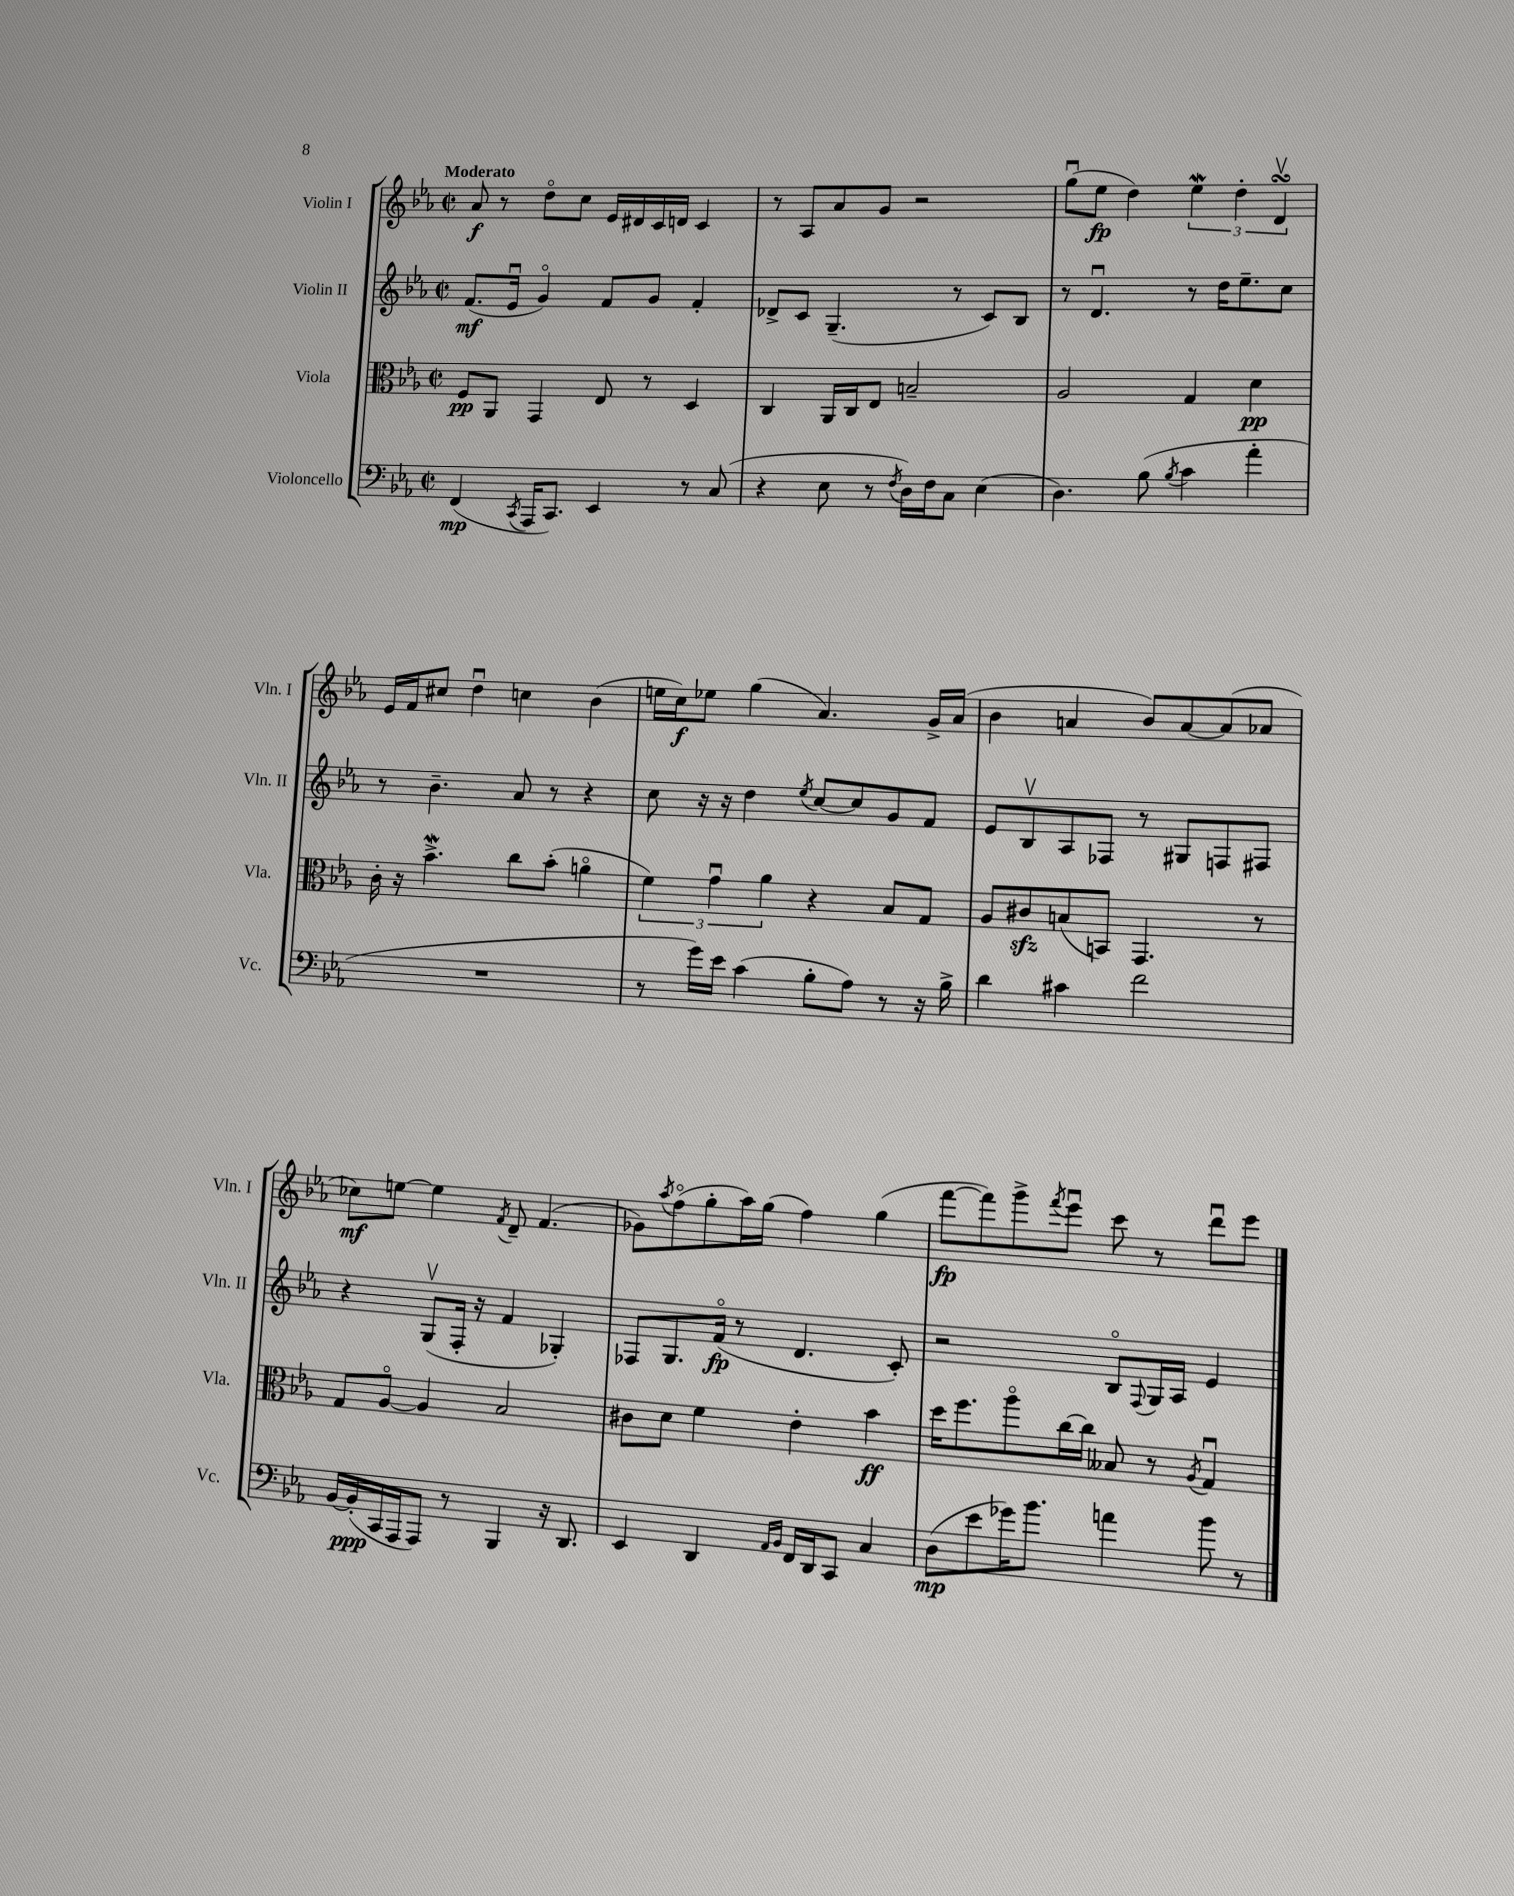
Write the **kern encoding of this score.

**kern	**kern	**kern	**kern
*staff4	*staff3	*staff2	*staff1
*clefF4	*clefC3	*clefG2	*clefG2
*k[b-e-a-]	*k[b-e-a-]	*k[b-e-a-]	*k[b-e-a-]
*M2/2	*M2/2	*M2/2	*M2/2
*met(c|)	*met(c|)	*met(c|)	*met(c|)
(4FF/	8F/L	(8.f/L	8a-/
.	8AA-/J	.	8r
.	.	16e-u/Jk	.
8qCC/	.	.	.
16AAA-/LK	4GG/	4go/)	8ddo\L
8.CC/J)	.	.	.
.	.	.	8cc\J
4EE-/	8E-/	8f/L	16e-/LL
.	.	.	16d#/
.	8r	8g/J	16c/
.	.	.	16d/JJ
8r	4D/	4f'/	4c/
(8C/	.	.	.
=	=	=	=
4r	4C/	8d-^/L	8r
.	.	8c/J	8A-/L
8E-\	16AA-/LL	(4.G~/	8a-/
.	16C/J	.	.
8r	8E-/J	.	8g/J
8qF/	.	.	.
16D\LL)	2B~/	.	2r
16F\J	.	.	.
8C\J	.	8r	.
(4E-\	.	8c/L)	.
.	.	8B-/J	.
=	=	=	=
4.D\)	2A-/	8r	(8ggu\L
.	.	4.du/	8ee-\J
.	.	.	4dd\)
(8B-\	.	.	.
8qB-/	.	.	.
4c\	4G/	8r	6ee-\
.	.	16dd\LK	.
.	.	.	6dd'\
.	.	8.ee-~\	.
4a-'\	4d\	.	.
.	.	.	6dv/
.	.	8cc\J	.
=	=	=	=
1r	16c'\	8r	16e-/LL
.	16r	.	16f/J
.	4.b-^\	4.b-~\	8cc#/J
.	.	.	4ddu\
.	8cc\L	8a-/	4cc\
.	(8b-'\J	8r	.
.	4ao\	4r	(4b-\
=	=	=	=
8r	6f\)	8cc\	16ee\LL
.	.	.	16cc\J)
16g\LL)	.	16r	8ee-\J
.	6gu\	.	.
16e-\JJ	.	16r	.
(4c\	.	4dd\	(4gg\
.	6a-\	.	.
.	.	8qee-/	.
8B-'\L	4r	[8cc/L	4.a-/)
8A-\J)	.	8cc/]	.
8r	8B-/L	8g/	.
16r	8G/J	8f/J	16g^/LL
16B-^\	.	.	(16a-/JJ
=	=	=	=
4d\	8A-/L	8e-/L	4b-\
.	8c#/	8B-v/	.
4c#\	(8B/	8A-/	4a/
.	8BB/J)	8F-/J	.
2f\	4.GG/	8r	8b-/L)
.	.	8G#/L	[8a/
.	.	8F/	(8a/]
.	8r	8F#/J	8a-/J
=	=	=	=
[16BB-/LL	8G/L	4r	8cc-\L)
(16BB-'/]	.	.	.
16CC/	[8A-o/J	.	[8ee\J
16AAA-/J	.	.	.
8AAA-/J)	4A-/]	(8Gv/L	4ee\]
8r	.	16F'/Jk	.
.	.	16r	.
.	.	.	8qf/
4BBB-/	2B-/	4f/	8d~/
.	.	.	(4.f/
16r	.	4G-'/)	.
8.DD/	.	.	.
=	=	=	=
4EE-/	8c#\L	8F-/L	8g-\L)
.	.	.	8qaa-/
.	8d\J	8.G/	(8ffo\
4DD/	4f\	.	8gg'\
.	.	(16fo/Jk	.
.	.	8r	16aa-\L)
.	.	.	(16gg\JJ
16qqAA-/LL	.	.	.
16qqBB-/JJ	.	.	.
16FF/LL	4e-'\	4.d/	4ff\)
16DD/J	.	.	.
8CC/J	.	.	.
4C/	4b-\	.	(4gg\
.	.	8c'/)	.
=	=	=	=
(8D\L	16dd\LK	2r	[8fff\L
.	8.ff\	.	.
8e-\	.	.	8fff\])
16g-\K)	8aa-o\	.	8ggg^\
8.b-\J	.	.	.
.	.	.	8qfff/
.	[16cc\L	.	8eee-u\J
.	16cc\]JJ	.	.
4a\	8B--/	8B-o/L	8ccc\
.	.	8qqF/	.
.	8r	16G/L	8r
.	.	16A-/JJ	.
.	8qA-/	.	.
8b-\	4Gu/	4e-/	8dddu\L
8r	.	.	8eee-\J
==	==	==	==
*-	*-	*-	*-
